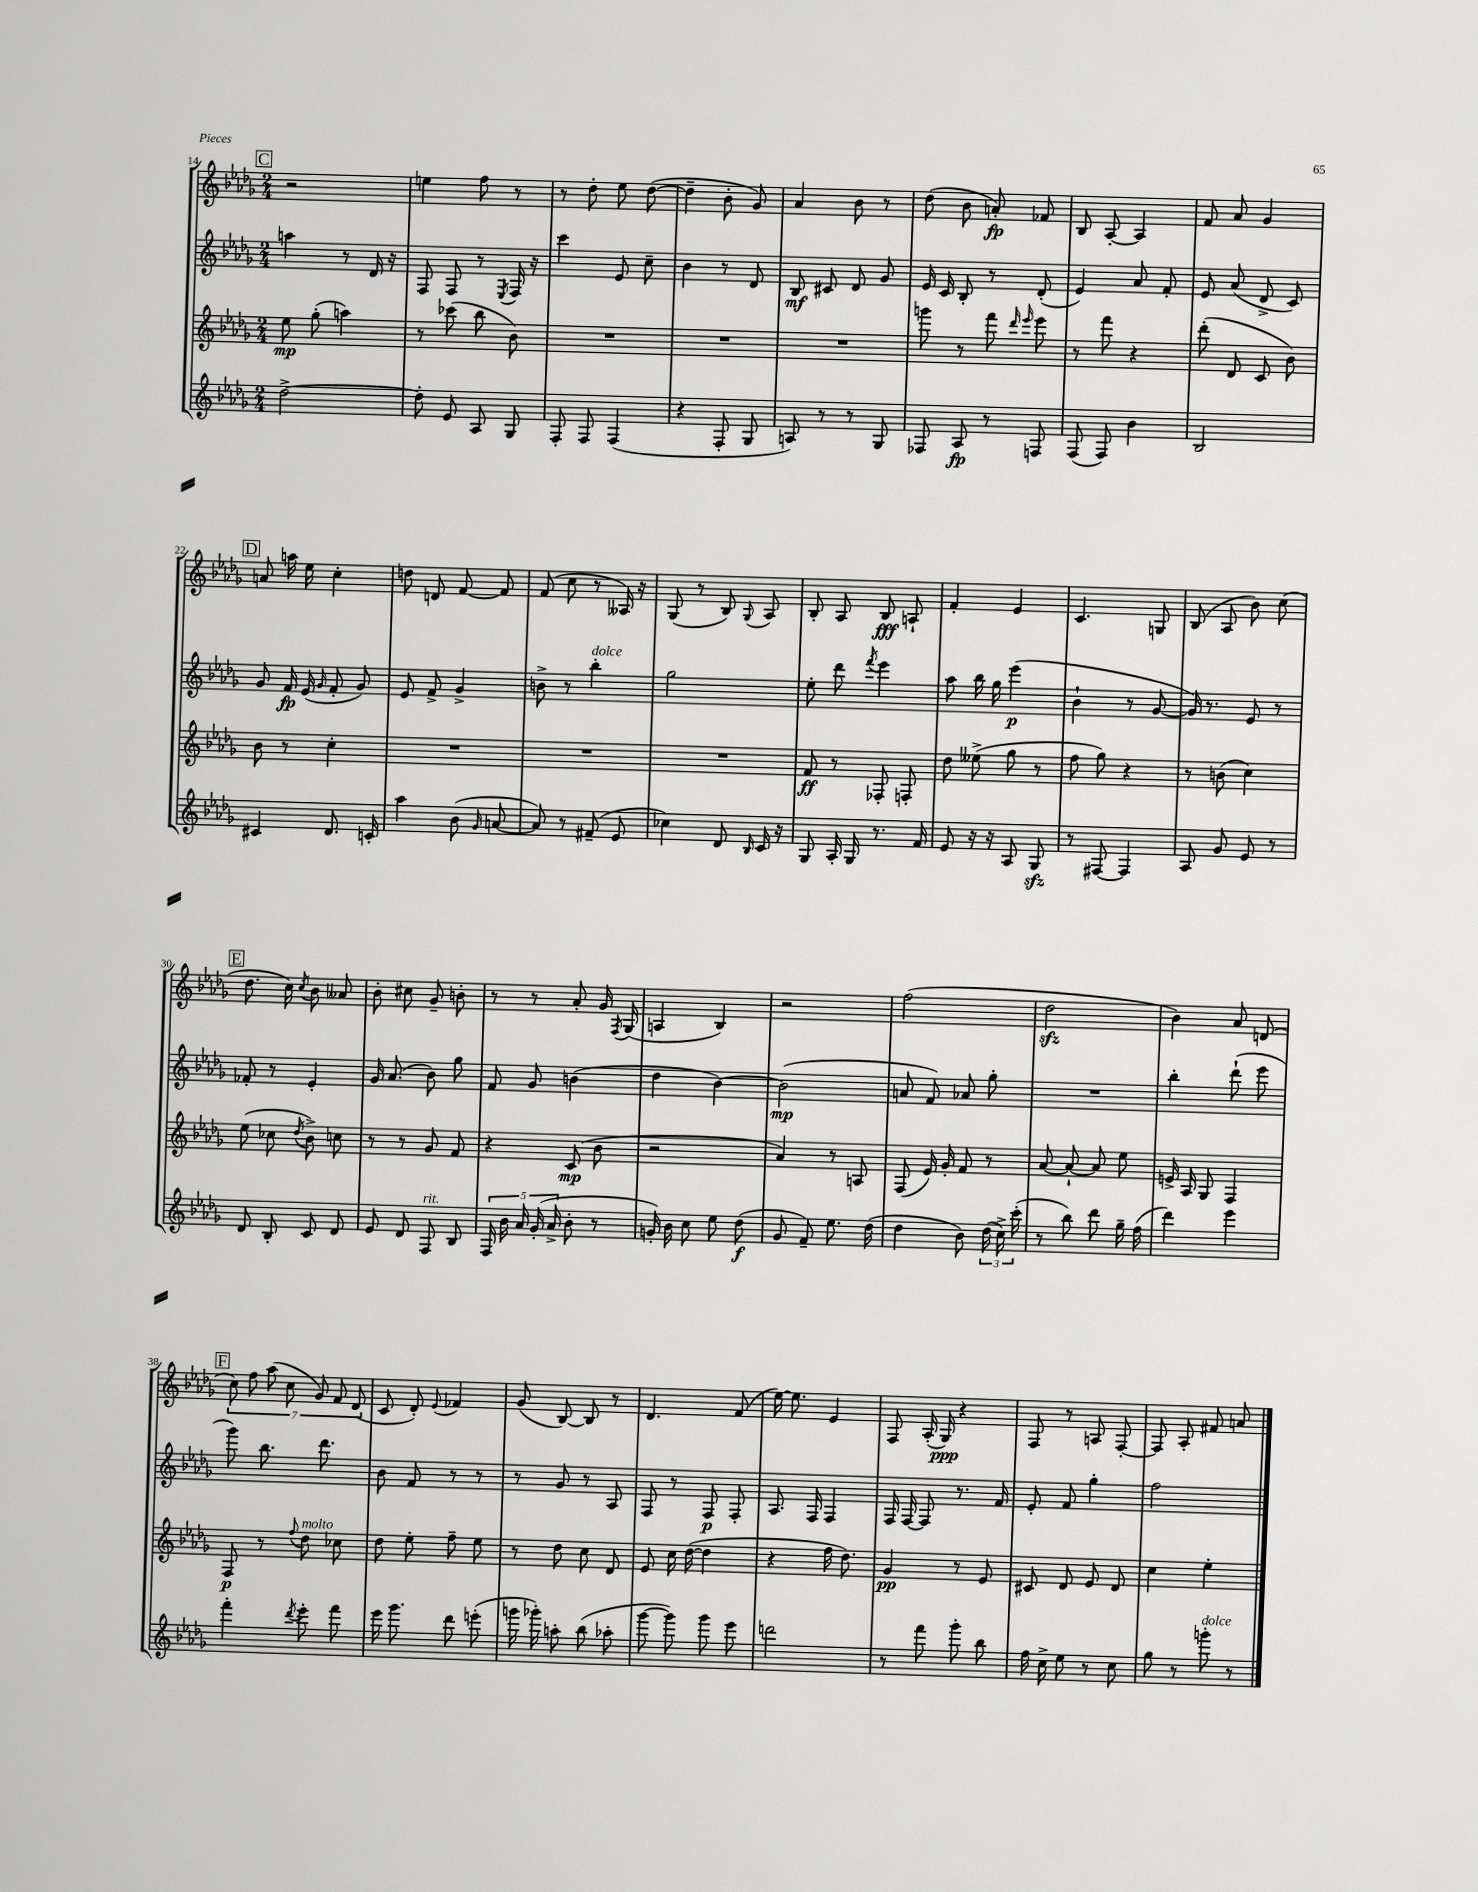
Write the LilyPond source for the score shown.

<<
\new StaffGroup <<
\new Staff = "s0" {
    \clef treble \key des \major \numericTimeSignature \time 2/4
    \autoBeamOff \mark \markup { \box "C" } r2 |
    e''4 f''8 r8 |
    r8 des''8-. ees''8 des''8~( |
    des''4-- bes'8-. ges'8) |
    aes'4 bes'8 r8 |
    des''8( bes'8 a'8-.\fp) fes'8 |
    bes8 aes8~-. aes4 |
    f'8 aes'8 ges'4 |
    \mark \markup { \box "D" } a'8 a''16 ees''16 c''4-. |
    d''8 d'8 f'8~ f'8 |
    f'8( c''8 r8 aeses16) r16 |
    ges8( r8 bes8) \appoggiatura { ges8 } aes8 |
    bes8-. aes8 bes8\fff a8-! |
    f'4-. ees'4 |
    c'4. g8 |
    bes8( aes8 bes'8) c''8( |
    \mark \markup { \box "E" } des''8. c''16) \acciaccatura { c''8 } bes'8 aeses'8 |
    bes'8-. cis''8 ges'8-- b'8-. |
    r8 r8 aes'8-. ges'16 \acciaccatura { f8 } ges16( |
    a4 bes4) |
    r2 |
    f''2( |
    des''2\sfz |
    bes'4) aes'8 d'8( |
    \mark \markup { \box "F" } \tuplet 7/4 { c''8) f''8 aes''8( c''8 ges'8) f'8 des'8( } |
    c'8 des'8-.) \appoggiatura { ees'8 } fes'4 |
    ges'8( bes8~) bes8 r8 |
    des'4. f'8( |
    ees''16~) ees''8. ees'4 |
    f8 aes16-.( ges16\ppp) r4 |
    f8 r8 a8 f8~-. |
    f8 aes8-. fis'8 a'8 \bar "|." |
}
\new Staff = "s1" {
    \clef treble \key des \major \numericTimeSignature \time 2/4
    \autoBeamOff \mark \markup { \box "C" } a''4 r8 des'16 r16 |
    f8 f8 r8 \acciaccatura { ees8 } f16 r16 |
    c'''4 ees'8 c''8-- |
    bes'4 r8 des'8 |
    bes8\mf cis'8 des'8 ges'8 |
    ees'16 c'16 bes8-. r8 des'8-.( |
    ees'4) aes'8 f'8-. |
    ees'8 aes'8( des'8-> c'8) |
    \mark \markup { \box "D" } ges'8 f'16\fp ees'16( \grace { ges'16 } f'8-. ges'8) |
    ees'8 f'8-> ges'4-> |
    b'8-> r8 bes''4-.^\markup { \italic "dolce" } |
    ges''2 |
    ees''8-. des'''8 \acciaccatura { f'''8 } ees'''4 |
    aes''8 bes''16 ges''16 ees'''4\p( |
    bes'4-! r8 ges'8~ |
    ges'16) r8. ees'8 r8 |
    \mark \markup { \box "E" } fes'8-. r8 ees'4-. |
    ges'16 aes'8.( bes'8) ges''8 |
    f'8 ges'8 b'4( |
    des''4 bes'4~) |
    bes'2\mp( |
    a'8 f'8) aes'8 ges''8-. |
    R2 |
    bes''4-. des'''8-!( ees'''8 |
    \mark \markup { \box "F" } ges'''8) bes''8. des'''8. |
    bes'8 f'8 r8 r8 |
    r8 ges'8 r8 aes8 |
    f8 r8 f8\p f8-. |
    aes8. f16 f4 |
    f16 f16~ f8 r8. f'16 |
    ees'8-. f'8 ges''4-. |
    f''2 \bar "|." |
}
\new Staff = "s2" {
    \clef treble \key des \major \numericTimeSignature \time 2/4
    \autoBeamOff \mark \markup { \box "C" } ees''8\mp ges''8-.( a''4) |
    r8 ces'''8( bes''8 bes'8) |
    R2 |
    R2 |
    R2 |
    g'''8 r8 f'''8 \grace { des'''16 ees'''16 } ees'''8 |
    r8 f'''8 r4 |
    des'''8-.( des'8 c'8 bes'8) |
    \mark \markup { \box "D" } bes'8 r8 c''4-. |
    R2 |
    R2 |
    R2 |
    f'8\ff r8 fes8-. f8-. |
    des''8 eeses''8->( ges''8 r8 |
    f''8 ges''8) r4 |
    r8 b'8( c''4) |
    \mark \markup { \box "E" } ees''8( ces''8 \acciaccatura { des''8 } bes'8->) c''8 |
    r8 r8 ges'8 f'8 |
    r4 c'8\mp( bes'8 |
    r2 |
    aes'4) r8 a8 |
    f8( ees'16) ges'16-. f'8 r8 |
    aes'8~ aes'8~-! aes'8 ees''8 |
    e'16-> aes16 ges8 f4 |
    \mark \markup { \box "F" } f8\p r8 \appoggiatura { f''8 } des''8^\markup { \italic "molto" } ces''8 |
    des''8 ees''8-. f''8-- ees''8 |
    r8 des''8 c''8 des'8 |
    ees'8 c''16 des''16~( des''4 |
    r4 f''16 des''8.) |
    ges'4\pp r8 ees'8 |
    cis'8 des'8 ees'8 des'8 |
    c''4 ees''4-. \bar "|." |
}
\new Staff = "s3" {
    \clef treble \key des \major \numericTimeSignature \time 2/4
    \autoBeamOff \mark \markup { \box "C" } des''2~-> |
    des''8-. ees'8 aes8 ges8 |
    f8-. f8 f4( |
    r4 f8-. ges8 |
    a8) r8 r8 ges8 |
    fes8 aes8\fp r8 f8 |
    f8( f8) bes'4 |
    bes2 |
    \mark \markup { \box "D" } cis'4 des'8. c'16-. |
    aes''4 bes'8( \grace { ges'16 } a'8~ |
    a'8) r8 fis'8--( ees'8 |
    ces''4) des'8 \grace { bes16 } c'16 r16 |
    ges8 aes16-. ges16 r8. f'16 |
    ees'8 r16 r16 aes8 ges8\sfz |
    r8 fis8~ fis4 |
    aes8 ges'8 ees'8 r8 |
    \mark \markup { \box "E" } des'8 bes8-. c'8 des'8 |
    ees'8 des'8 f8^\markup { \italic "rit." } bes8 |
    \tuplet 5/4 { f16 bes'16 aes'16 ges'16-.( aes'16-> } bes'8-. r8 |
    g'16-.) bes'16 c''8 ees''8 des''8\f( |
    ges'8 f'8--) ees''8. des''16( |
    des''4 bes'8) \tuplet 3/2 { des''16( c''16->) c'''16-.( } |
    r8 bes''8) des'''8 ges''16-- f''16( |
    des'''4) ees'''4 |
    \mark \markup { \box "F" } f'''4-. \acciaccatura { des'''8 } ees'''8-. f'''8 |
    ees'''16 ges'''8. des'''8 e'''8-.( |
    g'''16 ges'''16-.) a''8-. bes''8( aes''8-. |
    ges'''8~ ges'''8) ges'''8 ees'''8 |
    d'''2 |
    r8 f'''8 ges'''8-. bes''8 |
    f''16 c''16-> ees''8 r8 c''8 |
    ges''8 r8 g'''8-.^\markup { \italic "dolce" } r8 \bar "|." |
}
>>
>>
\layout { \context { \Score currentBarNumber = #14 } }
